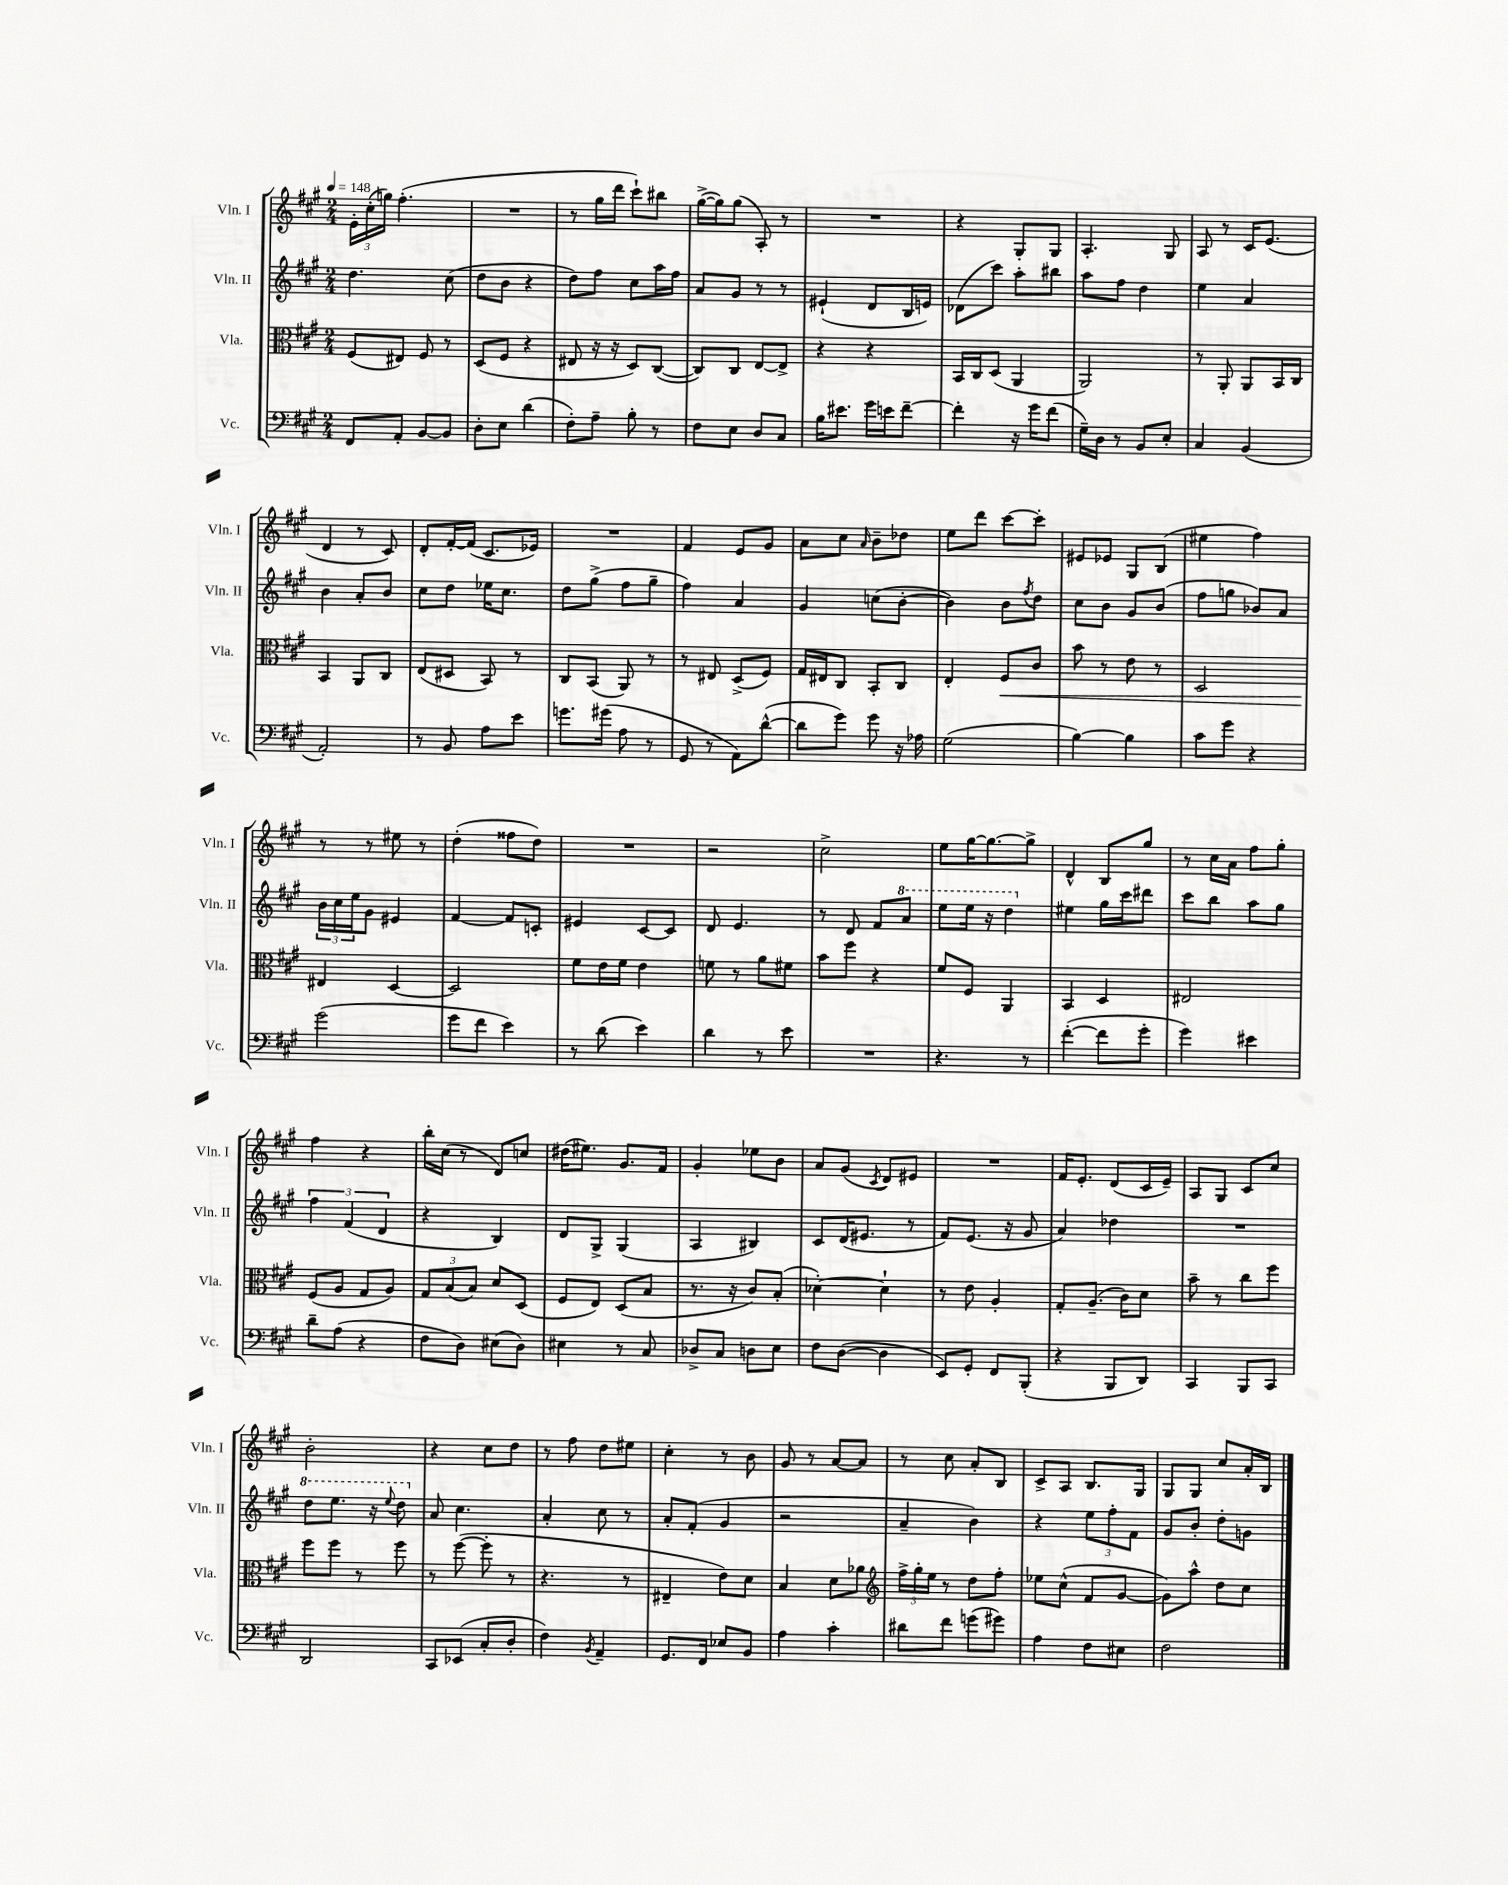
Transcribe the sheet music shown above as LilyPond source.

<<
\new StaffGroup <<
\new Staff = "s0" \with { instrumentName = "Vln. I" shortInstrumentName = "Vln. I" } {
    \clef treble \key a \major \numericTimeSignature \time 2/4 \tempo 4 = 148
    \tuplet 3/2 { e'16-. cis''16-.( g''16) } fis''4.-.( |
    R2 |
    r8 gis''16 d'''16 cis'''8-!) bis''8 |
    gis''16~->( gis''16) gis''8( a8-.) r8 |
    R2 |
    r4 gis8-. gis8 |
    a4.-. gis8 |
    a8 r8 cis'16 e'8.( |
    d'4 r8 cis'8) |
    d'8-. fis'16~-. fis'16( cis'8. ees'16) |
    R2 |
    fis'4 e'8 gis'8 |
    a'8 cis''8 \grace { a'16 } b'8-- des''8 |
    e''8 d'''8 cis'''8~ cis'''8-. |
    eis'8 ees'8 gis8 b8( |
    eis''4 fis''4) |
    r8 r8 eis''8 r8 |
    d''4-.( fisis''8 d''8) |
    R2 |
    r2 |
    cis''2-> |
    e''8 gis''16~ gis''8.~ gis''8-> |
    d'4-^ b8 gis''8 |
    r8 cis''16 a'16 fis''8 gis''8-. |
    fis''4 r4 |
    b''16-. cis''16( r8 d'8) c''8 |
    dis''16( eis''8.) gis'8. fis'16 |
    gis'4-. ees''8 b'8 |
    a'8 gis'8( \acciaccatura { cis'8 } d'8) eis'8 |
    R2 |
    fis'16 e'8.-. d'8( cis'16 e'16--) |
    a8 gis8 cis'8 cis''8 |
    b'2-. |
    r4 cis''8 d''8 |
    r8 fis''8 d''8 eis''8 |
    cis''4-. r8 b'8 |
    gis'8 r8 a'8~ a'8 |
    r8 cis''8 a'8-. b8 |
    cis'8-> a8 b8. gis16 |
    gis8 gis8 cis''8 a'16-. b16 \bar "|." |
}
\new Staff = "s1" \with { instrumentName = "Vln. II" shortInstrumentName = "Vln. II" } {
    \clef treble \key a \major \numericTimeSignature \time 2/4
    d''4. cis''8( |
    d''8 b'8 r4 |
    d''8) fis''8 cis''8 a''16 fis''16 |
    a'8 gis'8 r8 r8 |
    eis'4-!( d'8 b16 e'16) |
    des'8( cis'''8) a''8-. bis''8 |
    a''8 fis''8 d''4 |
    e''4 a'4 |
    b'4 a'8-. b'8 |
    cis''8 d''8 ees''16 cis''8. |
    d''8 gis''8->( fis''8 gis''8-- |
    fis''4) a'4 |
    gis'4 c''8( b'8~-. |
    b'4) b'8 \acciaccatura { fis''8 } d''8 |
    cis''8 b'8 gis'8 b'8( |
    fis''8 g''8 bes'8) a'8 |
    \tuplet 3/2 { b'16 cis''16 e''16 } gis'8 eis'4 |
    fis'4~ fis'8 c'8-. |
    eis'4 cis'8~ cis'8 |
    d'8 e'4. |
    r8 d'8 fis'8 \ottava #1 a''8 |
    e'''8 e'''16 r16 d'''4 \ottava #0 |
    eis''4 gis''16 cis'''16 dis'''8 |
    cis'''8 b''8 a''8 gis''8 |
    \tuplet 3/2 { fis''4 fis'4( d'4 } |
    r4 b4) |
    d'8 gis8-> gis4( |
    a4 bis4) |
    cis'8 d'16( eis'8. r8 |
    fis'8) e'8.( r16 gis'8 |
    a'4) des''4 |
    R2 |
    \ottava #1 d'''8 e'''8. r16 \appoggiatura { e'''8 } d'''8 \ottava #0 |
    a'8 cis''4. |
    a'4-. cis''8 r8 |
    a'8-. fis'8-.( gis'4 |
    r2 |
    a'4-- b'4) |
    r4 \tuplet 3/2 { e''8 fis''8-. fis'8 } |
    gis'8 b'8-. d''8-. g'8 \bar "|." |
}
\new Staff = "s2" \with { instrumentName = "Vla." shortInstrumentName = "Vla." } {
    \clef alto \key a \major \numericTimeSignature \time 2/4
    fis8( eis8) fis8 r8 |
    d8( fis8 r4 |
    eis8 r16 r16 d8) cis8~( |
    cis8) cis8 e8~ e8-> |
    r4 r4 |
    b,16 cis16 d8( a,4 |
    a,2) |
    r8 a,8-. a,8 b,16 cis16 |
    b,4 a,8 cis8 |
    e8( dis8 b,8) r8 |
    cis8 b,8( a,8) r8 |
    r8 eis8 d8->( fis8) |
    gis16 eis16 cis8 b,8-. cis8 |
    e4-. fis8\< cis'8 |
    b'8 r8 e'8 r8 |
    d2 |
    eis4\! d4~ |
    d2 |
    fis'8 e'16 fis'16 e'4 |
    f'8 r8 a'8 fis'8 |
    b'8 fis''8 r4 |
    fis'8 fis8 a,4 |
    b,4 d4 |
    eis2 |
    fis8( a8 gis8 a8) |
    \tuplet 3/2 { gis8 b8( b8) } d'8 d8( |
    fis8 e8) d8( b8 |
    r8. r16 cis'8) b8-.( |
    des'4~-.) des'4-! |
    r8 e'8 a4-. |
    gis8-. a8.--( cis'16) d'8 |
    b'8-- r8 cis''8 fis''8 |
    fis''8 fis''8 r8 fis''8 |
    r8 fis''8~( fis''8-. r8 |
    r4. r8 |
    eis4-- e'8) d'8 |
    b4 d'8 aes'8 |
    \clef treble \tuplet 3/2 { fis''16-> gis''16-. e''16 } r8 d''8 fis''8-. |
    ees''8 cis''8-^( fis'8 gis'8~ |
    gis'8) a''8-^ d''8 cis''8 \bar "|." |
}
\new Staff = "s3" \with { instrumentName = "Vc." shortInstrumentName = "Vc." } {
    \clef bass \key a \major \numericTimeSignature \time 2/4
    fis,8 a,8-. b,8~ b,8 |
    d8-. e8 d'4( |
    fis8-.) a8-- b8-. r8 |
    fis8 e8 d8 cis8 |
    b16 eis'8. gis'16 e'16 fis'8~-- |
    fis'4-. r16 gis'16 fis'8( |
    gis16--) d16 r8 b,8 e8-. |
    cis4 b,4( |
    a,2-.) |
    r8 b,8 a8 e'8 |
    g'8. gis'16( a8 r8 |
    gis,8 r8 a,8) d'8~-^( |
    d'8 gis'8) gis'8 r16 aes16 |
    gis2( |
    b4~) b4 |
    cis'8 gis'8 r4 |
    gis'2( |
    gis'8 fis'8 e'4) |
    r8 d'8( e'4) |
    d'4 r8 e'8 |
    R2 |
    r4. r8 |
    fis'4~-.( fis'8 gis'8-. |
    gis'4) eis'4 |
    d'8-- a8( r4 |
    fis8 d8) eis8( d8) |
    eis4 r8 cis8 |
    des8-> cis8 d8 e8 |
    fis8 d8~( d4 |
    e,8) gis,8-. fis,8 b,,8-.( |
    r4 b,,8 d,8) |
    cis,4 b,,8 cis,8 |
    d,2 |
    cis,8 ees,8( cis8-. d8-. |
    fis4) \acciaccatura { b,8 } a,4-- |
    gis,8. fis,16 ees8 b,8 |
    a4 cis'4-. |
    dis'8 fis'8 g'8( gis'8) |
    a4 fis8 eis8 |
    fis2 \bar "|." |
}
>>
>>
\layout { \context { \Score \remove "Bar_number_engraver" } }
